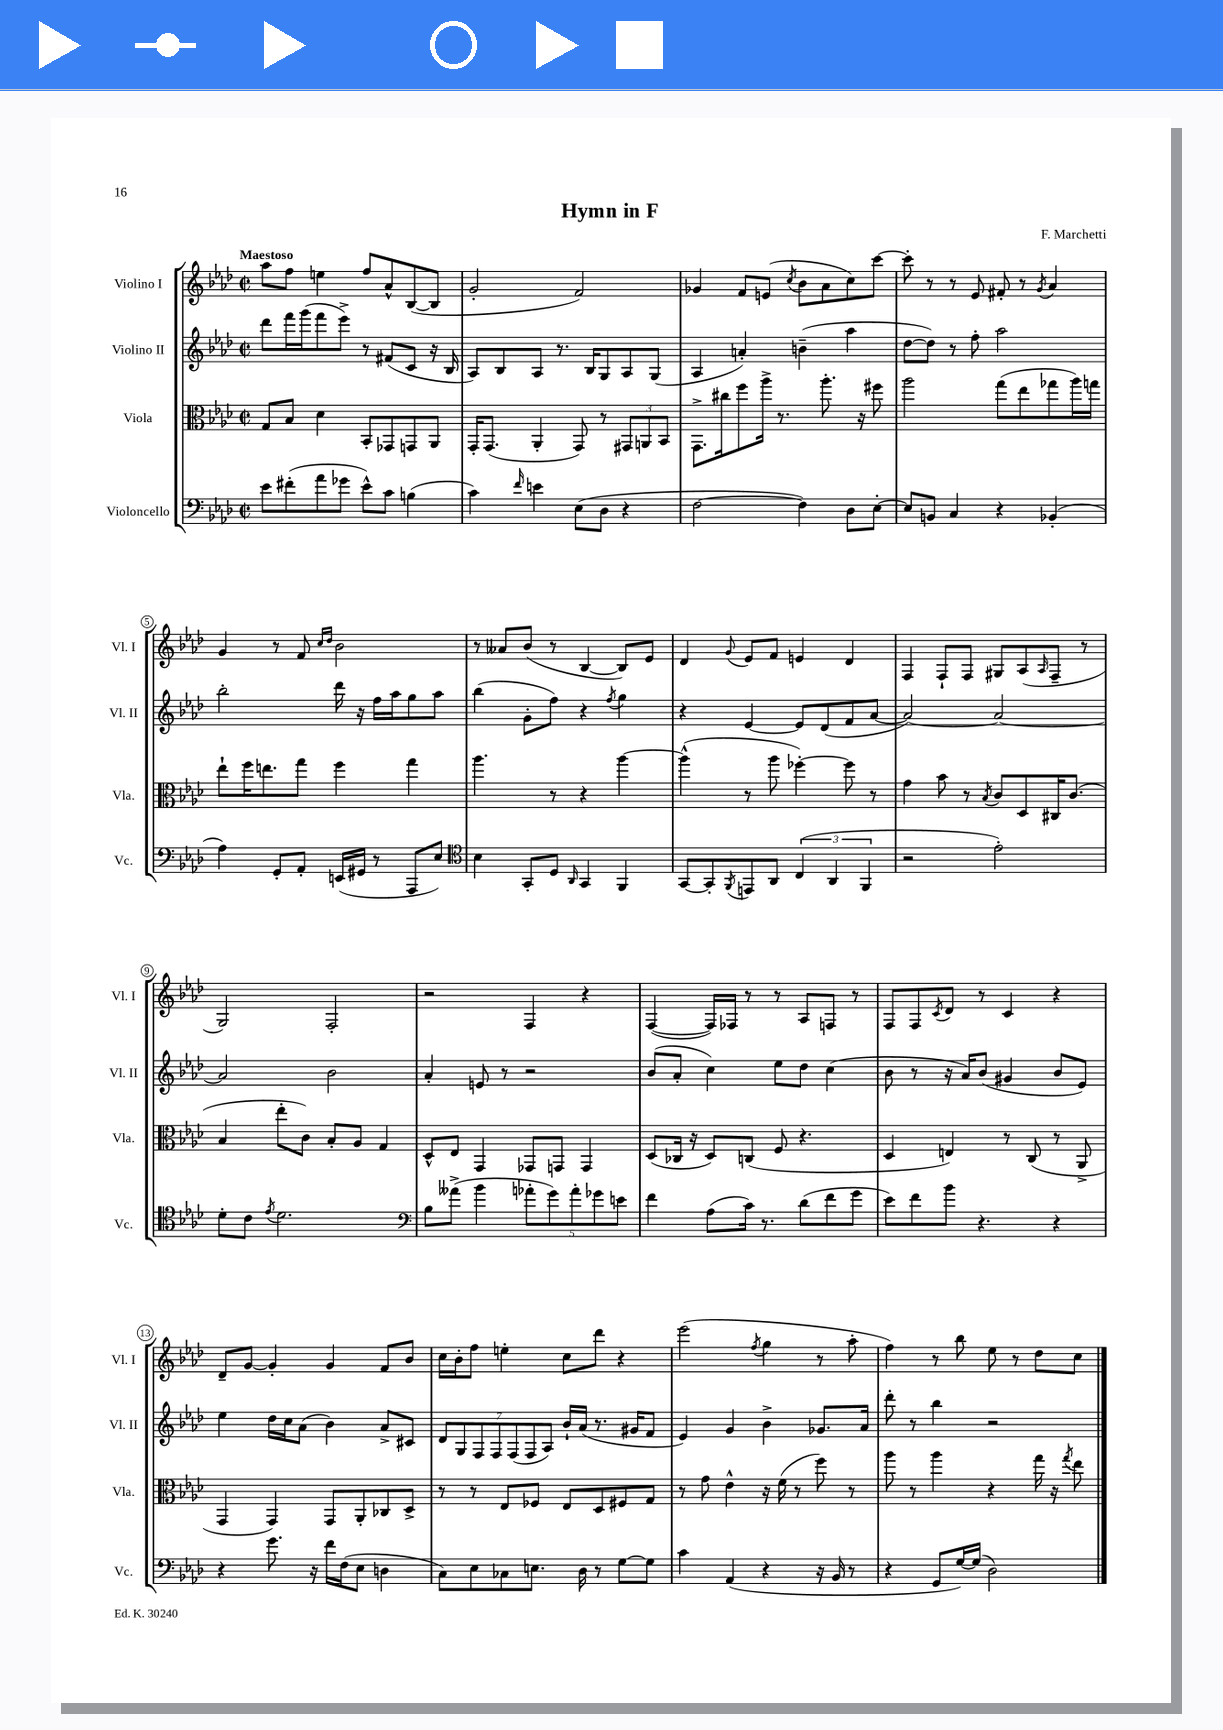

**kern	**kern	**kern	**kern
*staff4	*staff3	*staff2	*staff1
*clefF4	*clefC3	*clefG2	*clefG2
*k[b-e-a-d-]	*k[b-e-a-d-]	*k[b-e-a-d-]	*k[b-e-a-d-]
*M2/2	*M2/2	*M2/2	*M2/2
*met(c|)	*met(c|)	*met(c|)	*met(c|)
8e-\L	8G/L	8ddd-\L	8aa-\L
(8f#'\	8B-/J	16fff\L	8ff\J
.	.	(16ggg\J	.
8a-\	4d-\	8fff\	4ee\
8g-\J	.	8eee-^\J)	.
8e-^^\L)	8BB-'/L	8r	8ff/L
8c\J	8GG-/	(8f#/L	8a-^^/
(4B\	8GG/	8c/J	([8B-/
.	8AA-/J	16r	8B-/]J
.	.	16B-/	.
=	=	=	=
4c\)	16GG'/LK	8A-/L)	2g'/
.	(8.GG/J	.	.
.	.	8B-/	.
16qqf/	.	.	.
4e\	4AA-'/	8A-/J	.
.	.	8.r	.
(8E-\L	8GG/)	.	2f/)
.	.	16B-/LK	.
8D-\J	8r	8G/	.
4r	12GG#/L	8A-/	.
.	12AA/	.	.
.	.	(8G/J	.
.	12BB-/J	.	.
=	=	=	=
[2F\	8.GG^\L	4A-/	4g-/
.	16cc#\k	.	.
.	8ff\	4a'/)	8f/L
.	16aa-^\Jk	.	(8e/J
.	8.r	.	.
.	.	.	8qcc/
4F\])	.	(4b~\	8b-\L
.	8.aa-'\	.	8a-\
8D-\L	.	4aa-\	8cc\)
.	16r	.	.
[8E-'\J	8ff#\	.	[8ccc\J
=	=	=	=
8E-/]L	2aa-\	[8dd-\L	8ccc'\]
8BB/J	.	8dd-\]J)	8r
4C/	.	8r	8r
.	.	8ff'\	8e-/
4r	(8gg\L	2aa-\	8f#'/
.	8ee-\	.	8r
.	.	.	8qg/
(4BB-'/	8gg-\	.	4a-/
.	16aa-\L)	.	.
.	16gg\JJ	.	.
=	=	=	=
4A-\)	8ee-`\L	2bb-'\	4g/
.	16ff\K	.	.
.	8.ee\	.	.
8GG'/L	.	.	8r
8AA-'/J	8gg\J	.	8f/
.	.	.	16qqcc/LL
.	.	.	16qqdd-/JJ
(16EE/LL	4ff\	16ddd-\	2b-\
16GG#/JJ	.	16r	.
8r	.	16ff\LL	.
.	.	16aa-\J	.
8AAA-/L	4gg\	8gg\	.
8E-/J)	.	8aa-\J	.
=	=	=	=
*clefC4	*	*	*
4B-\	4.aa-\	(4bb-\	8r
.	.	.	8a--/L
8GG'/L	.	8g'\L	(8b-/J
8D-/J	8r	8ff\J)	8r
16qqAA-/	.	.	.
4GG/	4r	4r	[4B-/
.	.	8qff/	.
4FF/	[4aa-\	4gg\	8B-/]L)
.	.	.	8e-/J
=	=	=	=
[8GG/L	(4aa-^^\]	4r	4d-/
8GG'/]	.	.	.
8qFF/	.	.	8qqg/
8EE/	8r	[4e-/	8e-/L
8AA-/J	8aa-\	.	8f/J
(6C/	[4ff-'\)	8e-/]L	4e/
.	.	(8d-/	.
6AA-/	.	.	.
.	8ff-\]	8f/	4d-/
6FF/	.	.	.
.	8r	[8a-/J	.
=	=	=	=
2r	4g\	2a-/_)	4F/
.	8b-\	.	8F`/L
.	8r	.	8F/J
.	8qB-/	.	.
2e-'\)	8c/L	2a-/_	8G#/L
.	8D-/	.	(8A-/
.	.	.	16qqA-/
.	16C#/K	.	8F~/J
.	(8.c/J	.	.
.	.	.	8r
=	=	=	=
8d-'\L	4B-/	2a-/]	2G/)
8c\J	.	.	.
8qe-/	.	.	.
2.d-\	8ee-'\L	.	.
.	8c\J)	.	.
.	8B-'/L	2b-\	2F'/
.	8A-/J	.	.
.	4G/	.	.
=	=	=	=
*clefF4	*	*	*
8B-\L	8D-^^/L	4a-'/	2r
(8a--^\J	8E-/J	.	.
4b-\	4GG/	8e/	.
.	.	8r	.
10a-'\L	8GG-/L	2r	4F/
10g\)	.	.	.
.	8GG/J	.	.
10a-'\	.	.	.
.	4GG/	.	4r
10g-\	.	.	.
10e\J	.	.	.
=	=	=	=
4f\	(8D-/L	(8b-/L	([4F/
.	16C-/Jk	8a-'/J	.
.	16r	.	.
(8A-\L	8D-/L)	4cc\)	16F/]LL)
.	.	.	16F-/JJ
16c\Jk)	(8C/J	.	8r
8.r	.	.	.
.	8F/	8ee-\L	8r
(8d-\L	4.r	8dd-\J	8A-/L
8f\	.	(4cc\	8F/J
8g\J	.	.	8r
=	=	=	=
8e-\L)	4D-/	8b-\	8F/L
8f\	.	8r	8F/
.	.	.	8qc/
8b-\J	4E/)	16r	8d-/J
.	.	16a-/LK)	.
4.r	.	(8b-/J	8r
.	8r	4g#/	4c/
.	(8C/	.	.
4r	8r	8b-/L	4r
.	8AA-^/	8e-/J)	.
=	=	=	=
4r	4GG/	4ee-\	8d-~/L
.	.	.	[8g/J
8.g\	4GG/)	16dd-\LL	4g'/]
.	.	16cc\J	.
.	.	(8a-\J	.
16r	.	.	.
16f\LL	8GG/L	4b-\)	4g/
(16F\J	.	.	.
8E-\J	8AA-'/	.	.
4D\	8C-/	8a-^/L	8f/L
.	8D-^/J	8c#/J	8b-/J
=	=	=	=
8C\L)	8r	14d-/L	16cc\LL
.	.	.	16b-'\J
.	.	14G/	.
8E-\	8r	.	8ff\J
.	.	14F/	.
.	.	14F/	.
8C-\	8E-/L	.	4ee'\
.	.	(14F/	.
.	.	14F/	.
8.E\J	8F-/J	.	.
.	.	14A-/J)	.
.	8E-/L	16b-`/LL	8cc\L
16D-\	.	(16a-/JJ	.
8r	8D-/	8.r	8ddd-\J
[8G\L	8F#/	.	4r
.	.	16g#/LK	.
8G\]J	8G/J	8f/J	.
=	=	=	=
4c\	8r	4e-/)	(2eee-\
.	8g\	.	.
(4AA-/	4e-^^\	4g/	.
.	.	.	8qff/
4r	16r	4b-^\	4gg\
.	(16f\	.	.
.	8r	.	.
16r	8ff\)	8.g-/L	8r
16BB-/	.	.	.
8r	8r	.	8aa-'\
.	.	16a-/Jk	.
=	=	=	=
4r	8aa-\	8ddd-'\	4ff\)
.	8r	8r	.
8GG/L	4aa-\	4bb-\	8r
[16G/L)	.	.	8bb-\
(16G/]JJ	.	.	.
2D-\)	4r	2r	8ee-\
.	.	.	8r
.	16gg\	.	8dd-\L
.	16r	.	.
.	8qgg/	.	.
.	8ee-\	.	8cc\J
==	==	==	==
*-	*-	*-	*-
